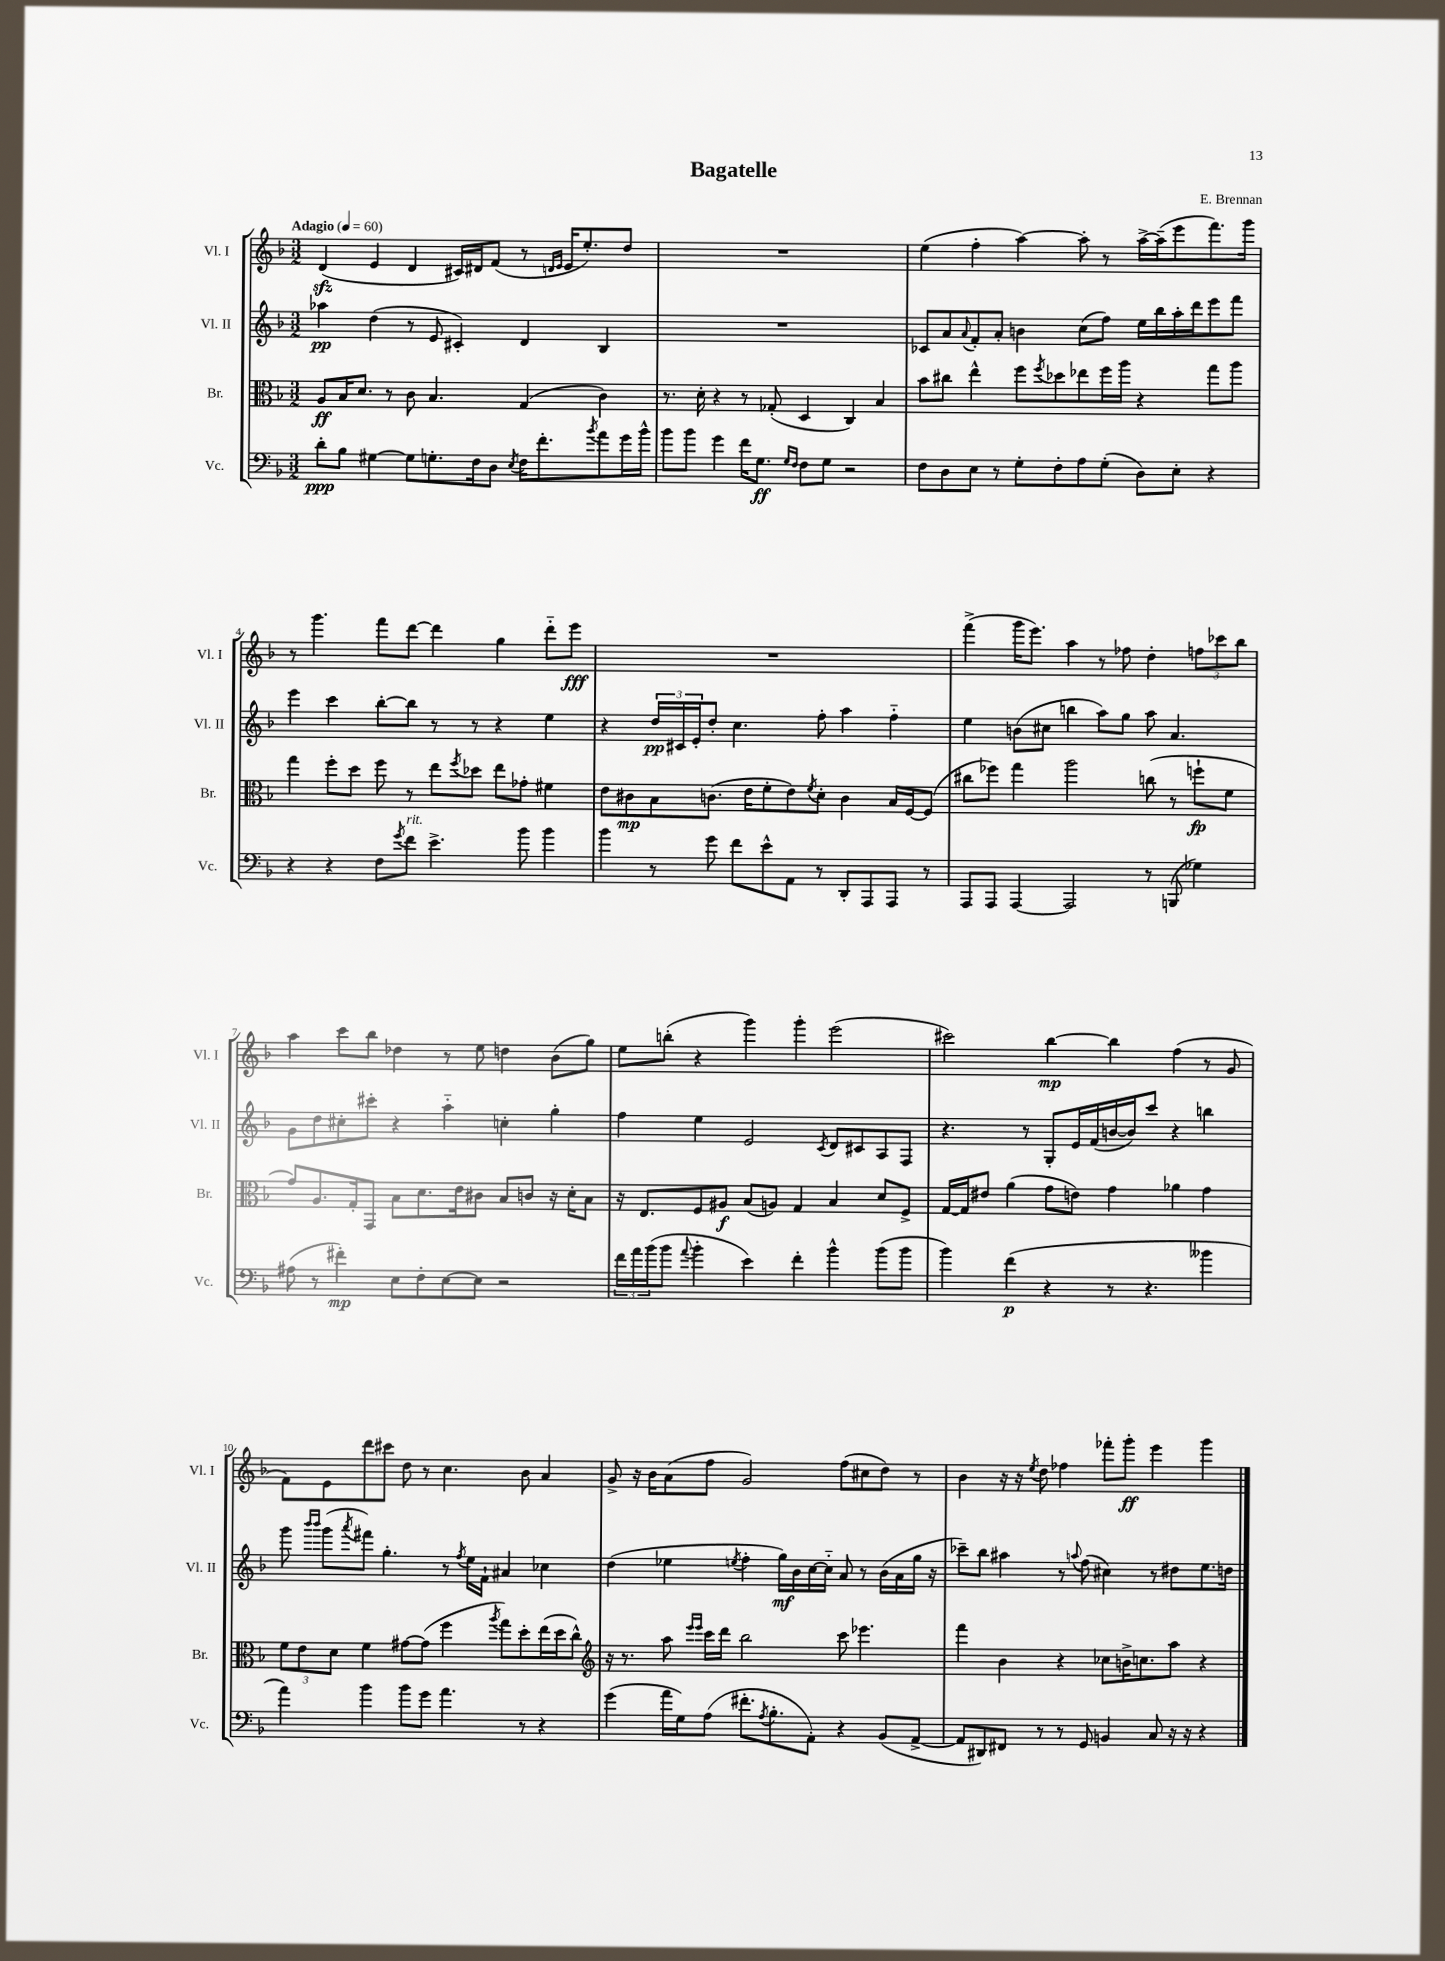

**kern	**dynam	**kern	**dynam	**kern	**dynam	**kern	**dynam
*part4	*part4	*part3	*part3	*part2	*part2	*part1	*part1
*staff4	*staff4	*staff3	*staff3	*staff2	*staff2	*staff1	*staff1
*I"Vc.	*	*I"Br.	*	*I"Vl. II	*	*I"Vl. I	*
*I'Vc.	*	*I'Br.	*	*I'Vl. II	*	*I'Vl. I	*
*clefF4	*	*clefC3	*	*clefG2	*	*clefG2	*
*k[b-]	*	*k[b-]	*	*k[b-]	*	*k[b-]	*
*M3/2	*	*M3/2	*	*M3/2	*	*M3/2	*
*MM60	*	*MM60	*	*MM60	*	*MM60	*
=1	=1	=1	=1	=1	=1	=1	=1
!	!	!	!	!	!	!LO:TX:a:B:t=Adagio	!
8d'\L	ppp	8A/L	ff	4aa-X\	pp	(4dzz/	.
8B-\J	.	16B-/K	.	.	.	.	.
.	.	8.d/J	.	.	.	.	.
[4G#X\	.	.	.	(4dd\	.	4e/	.
.	.	8r	.	.	.	.	.
8G#\L]	.	8c\	.	8r	.	4d/	.
8.Gn'\	.	4.B-/	.	8e/	.	.	.
.	.	.	.	4c#X'/)	.	16c#X/LL)	.
16F\k	.	.	.	.	.	16d#X/J	.
8D\J	.	.	.	.	.	(8f/J	.
8qE/	.	.	.	.	.	.	.
16F\KL	.	(4G/	.	4d/	.	8r	.
8.f'\	.	.	.	.	.	.	.
.	.	.	.	.	.	16qqdn/LL	.
.	.	.	.	.	.	16qqe/JJ	.
.	.	.	.	.	.	16e/KL	.
.	.	.	.	.	.	8.ee'/)	.
8qb-/	.	.	.	.	.	.	.
8a\	.	4c\)	.	4B-/	.	.	.
16g\L	.	.	.	.	.	8dd/J	.
16b-^^\JJ	.	.	.	.	.	.	.
=2	=2	=2	=2	=2	=2	=2	=2
8b-\L	.	8.r	.	1.r	.	1.r	.
8b-\J	.	.	.	.	.	.	.
.	.	16d'\	.	.	.	.	.
4g\	.	4r	.	.	.	.	.
16f\KL	.	8r	.	.	.	.	.
8.G\J	ff	.	.	.	.	.	.
.	.	(8G-X'/	.	.	.	.	.
16qqG/LL	.	.	.	.	.	.	.
16qqF/JJ	.	.	.	.	.	.	.
8F\L	.	4D/	.	.	.	.	.
8G\J	.	.	.	.	.	.	.
2r	.	4C/)	.	.	.	.	.
.	.	4B-/	.	.	.	.	.
=3	=3	=3	=3	=3	=3	=3	=3
8F\L	.	8b-\L	.	8c-X/L	.	(4ee\	.
8D\	.	8cc#X\J	.	8a/	.	.	.
.	.	.	.	8qqa/	.	.	.
8E\J	.	4ee^^\	.	8f'/	.	4ff'\	.
8r	.	.	.	8a'/J	.	.	.
8G'\L	.	8ff\L	.	4bn\	.	[4aa\)	.
.	.	8qff/	.	.	.	.	.
8F'\	.	8dd-X\	.	.	.	.	.
8A\	.	8ee-X\	.	(8cc\L	.	8aa'\]	.
(8G'\J	.	16ff\L	.	8ff\J)	.	8r	.
.	.	16aa\JJ	.	.	.	.	.
8D\L)	.	4r	.	16ee\LL	.	[16aa^\LL	.
.	.	.	.	16bb-\	.	(16aa~\J]	.
8E'\J	.	.	.	16aa'\	.	8eee\	.
.	.	.	.	16ddd\J	.	.	.
4r	.	8gg\L	.	8eee\	.	8.fff\)	.
.	.	8aa\J	.	8fff\J	.	.	.
.	.	.	.	.	.	16ggg\Jk	.
!!LO:LB:g=z
=4	=4	=4	=4	=4	=4	=4	=4
4r	.	4gg\	.	4eee\	.	8r	.
.	.	.	.	.	.	4.ggg\	.
4r	.	8ff'\L	.	4ccc\	.	.	.
.	.	8dd\J	.	.	.	.	.
8F\L	.	8ff\	.	[8bb-'\L	.	8fff\L	.
8qg/	.	.	.	.	.	.	.
!LO:TX:a:i:t=rit.	!	!	!	!	!	!	!
8f\J	.	8r	.	8bb-\J]	.	[8ddd\J	.
4.e^\	.	8ee\L	.	8r	.	4ddd\]	.
.	.	8qff/	.	.	.	.	.
.	.	8dd-X\J	.	8r	.	.	.
.	.	8ee\L	.	4r	.	4gg\	.
8b-\	.	8g-X'\J	.	.	.	.	.
4b-\	.	4f#X\	.	4ee\	.	8ddd\L	.
.	.	.	.	.	.	8eee\J	fff
=5	=5	=5	=5	=5	=5	=5	=5
4b-\	.	8e\L	.	4r	.	1.r	.
.	.	8c#X\	mp	.	.	.	.
8r	.	8B-\	.	24dd/LL	pp	.	.
.	.	.	.	24c#X/	.	.	.
.	.	.	.	24e'/J	.	.	.
8g\	.	(8.cn\J	.	8dd'/J	.	.	.
8f\L	.	.	.	4.cc\	.	.	.
.	.	16e\KL	.	.	.	.	.
8e^^\	.	8f'\	.	.	.	.	.
8AA\J	.	8e\)	.	.	.	.	.
.	.	8qf/	.	.	.	.	.
8r	.	8d'\J	.	8ff'\	.	.	.
8DD'/L	.	4c\	.	4aa\	.	.	.
8AAA/	.	.	.	.	.	.	.
8AAA/J	.	16B-/LL	.	4ff\	.	.	.
.	.	[16F/J	.	.	.	.	.
8r	.	(8F/J]	.	.	.	.	.
=6	=6	=6	=6	=6	=6	=6	=6
8AAA/L	.	8cc#X\L	.	4ee\	.	(4fff^\	.
8AAA/J	.	8ff-X\J)	.	.	.	.	.
[4AAA/	.	4gg\	.	(8bn\L	.	16ggg\KL	.
.	.	.	.	.	.	8.eee\J)	.
.	.	.	.	8cc#X\J	.	.	.
2AAA/]	.	2aa\	.	4bbn\	.	4aa\	.
.	.	.	.	8aa\L)	.	8r	.
.	.	.	.	8gg\J	.	8ff-X\	.
8r	.	(8ccn\	.	8aa\	.	4dd'\	.
(8BBBn/	.	8r	.	4.a/	.	.	.
4G-X\)	.	8ffn`\L	fp	.	.	12ffn\L	.
.	.	.	.	.	.	12ccc-X\	.
.	.	8f\J	.	.	.	.	.
.	.	.	.	.	.	12bb-\J	.
!!LO:LB:g=z
=7	=7	=7	=7	=7	=7	=7	=7
(8A#X\	.	8g/L)	.	8g\L	.	4aa\	.
8r	.	8.A/	.	8dd\	.	.	.
4f#X'\)	mp	.	.	8cc#X'\	.	8ccc\L	.
.	.	16G'/k	.	.	.	.	.
.	.	8GG/J	.	8ccc#X'\J	.	8bb-\J	.
8E\L	.	8B-\L	.	4r	.	4dd-X\	.
8F'\	.	8.d\	.	.	.	.	.
[8E\	.	.	.	4aa\	.	8r	.
.	.	16e\k	.	.	.	.	.
8E\J]	.	8c#X\J	.	.	.	8ee\	.
2r	.	8B-/L	.	4ccn'\	.	4ddn\	.
.	.	8cn/J	.	.	.	.	.
.	.	16r	.	4gg'\	.	(8b-\L	.
.	.	16d'\KL	.	.	.	.	.
.	.	8B-\J	.	.	.	8gg\J)	.
=8	=8	=8	=8	=8	=8	=8	=8
24f\LL	.	16r	.	4ff\	.	8ee\L	.
24a\	.	.	.	.	.	.	.
.	.	8.E/L	.	.	.	.	.
(24b-\J	.	.	.	.	.	.	.
8b-\J	.	.	.	.	.	(8bbn'\J	.
8qqa/	.	.	.	.	.	.	.
4b-'\	.	8F/	.	4ee\	.	4r	.
.	.	8A#X/J	f	.	.	.	.
4e\)	.	(8B-/L	.	2e/	.	4ggg\)	.
.	.	8An/J)	.	.	.	.	.
4f'\	.	4G/	.	.	.	4ggg'\	.
.	.	.	.	8qc/	.	.	.
4b-^^\	.	4B-/	.	8d/L	.	(2eee\	.
.	.	.	.	8c#X/	.	.	.
(8b-\L	.	8d/L	.	8A/	.	.	.
8b-\J	.	8F^/J	.	8F/J	.	.	.
=9	=9	=9	=9	=9	=9	=9	=9
4b-\)	.	[16G/LL	.	4.r	.	2ccc#X\)	.
.	.	16G/J]	.	.	.	.	.
.	.	8e#X/J	.	.	.	.	.
(4f\	p	(4a\	.	.	.	.	.
.	.	.	.	8r	.	.	.
4r	.	8g\L	.	8G'/L	.	[4bb-\	mp
.	.	8en\J)	.	16e/L	.	.	.
.	.	.	.	(16f/	.	.	.
8r	.	4g\	.	[16bn/	.	4bb-\]	.
.	.	.	.	16b/J])	.	.	.
4.r	.	.	.	8ccc/J	.	.	.
.	.	4a-X\	.	4r	.	(4ff\	.
4b--X\	.	4g\	.	4bbn\	.	8r	.
.	.	.	.	.	.	8g/	.
!!LO:LB:g=z
=10	=10	=10	=10	=10	=10	=10	=10
4a\)	.	12f\L	.	8ggg\	.	8f\L)	.
.	.	12e\	.	.	.	.	.
.	.	.	.	16qqbbb-/LL	.	.	.
.	.	.	.	16qqbbb-/JJ	.	.	.
.	.	.	.	(8ggg\L	.	8e\	.
.	.	12d\J	.	.	.	.	.
.	.	.	.	8qaaa/	.	.	.
4b-\	.	4f\	.	8fff#X\J)	.	8ddd\	.
.	.	.	.	4.gg'\	.	8ccc#X\J	.
8b-\L	.	[8g#X\L	.	.	.	8dd\	.
8g\J	.	(8g#\J]	.	.	.	8r	.
4.a\	.	4ff\	.	8r	.	4.cc\	.
.	.	.	.	8qff/	.	.	.
.	.	.	.	16ee\LL	.	.	.
.	.	.	.	16f`\JJ	.	.	.
.	.	8qaa/	.	.	.	.	.
.	.	8gg\L)	.	4a#X/	.	.	.
8r	.	8dd'\	.	.	.	8b-\	.
4r	.	(16ee\L	.	4cc-X\	.	4a/	.
.	.	16dd\J	.	.	.	.	.
.	.	8cc^^\J)	.	.	.	.	.
=11	=11	=11	=11	=11	=11	=11	=11
*	*	*clefG2	*	*	*	*	*
(4g\	.	16r	.	(4dd\	.	8g^/	.
.	.	8.r	.	.	.	.	.
.	.	.	.	.	.	16r	.
.	.	.	.	.	.	16b-\KL	.
16a\LL	.	8aa\	.	4ee-X\	.	(8a\	.
16G\J)	.	.	.	.	.	.	.
.	.	16qqeee/LL	.	.	.	.	.
.	.	16qqeee/JJ	.	.	.	.	.
(8A\J	.	16ccc\LL	.	.	.	8ff\J	.
.	.	16ddd\JJ	.	.	.	.	.
.	.	.	.	8qeen/	.	.	.
8.f#X'\L	.	2bb-\	.	4ff'\	.	2g/)	.
8qA/	.	.	.	.	.	.	.
8.B-'\	.	.	.	.	.	.	.
.	.	.	.	16gg\LL)	mf	.	.
.	.	.	.	16b-\	.	.	.
8AA'\J)	.	.	.	[16cc\	.	.	.
.	.	.	.	16cc\JJ]	.	.	.
4r	.	8ccc\	.	8a/	.	(8ff\L	.
.	.	4.eee-X\	.	8r	.	8cc#X\	.
(8BB-/L	.	.	.	(16b-\LL	.	8dd\J)	.
.	.	.	.	16a\	.	.	.
[8AA^/J	.	.	.	16gg\JJ	.	8r	.
.	.	.	.	16r	.	.	.
=12	=12	=12	=12	=12	=12	=12	=12
8AA/L]	.	4fff\	.	8ccc-X~\L)	.	4b-\	.
8DD#X/)	.	.	.	8bb-\J	.	.	.
8FF#X/J	.	4b-\	.	4aa#X\	.	16r	.
.	.	.	.	.	.	16r	.
.	.	.	.	.	.	8qee/	.
8r	.	.	.	.	.	8dd\	.
8r	.	4r	.	8r	.	4ff-X\	.
.	.	.	.	8qqaan/	.	.	.
8GG/	.	.	.	(8ff\	.	.	.
4BBn/	.	8cc-X\L	.	4cc#X\)	.	8fff-X'\L	.
.	.	16bn^\K	.	.	.	8ggg'\J	ff
.	.	8.ccn\	.	.	.	.	.
8C/	.	.	.	8r	.	4eee\	.
16r	.	8aa\J	.	8dd#X\L	.	.	.
16r	.	.	.	.	.	.	.
4r	.	4r	.	8.ee\	.	4ggg\	.
.	.	.	.	16ddn\Jk	.	.	.
==	==	==	==	==	==	==	==
*-	*-	*-	*-	*-	*-	*-	*-
